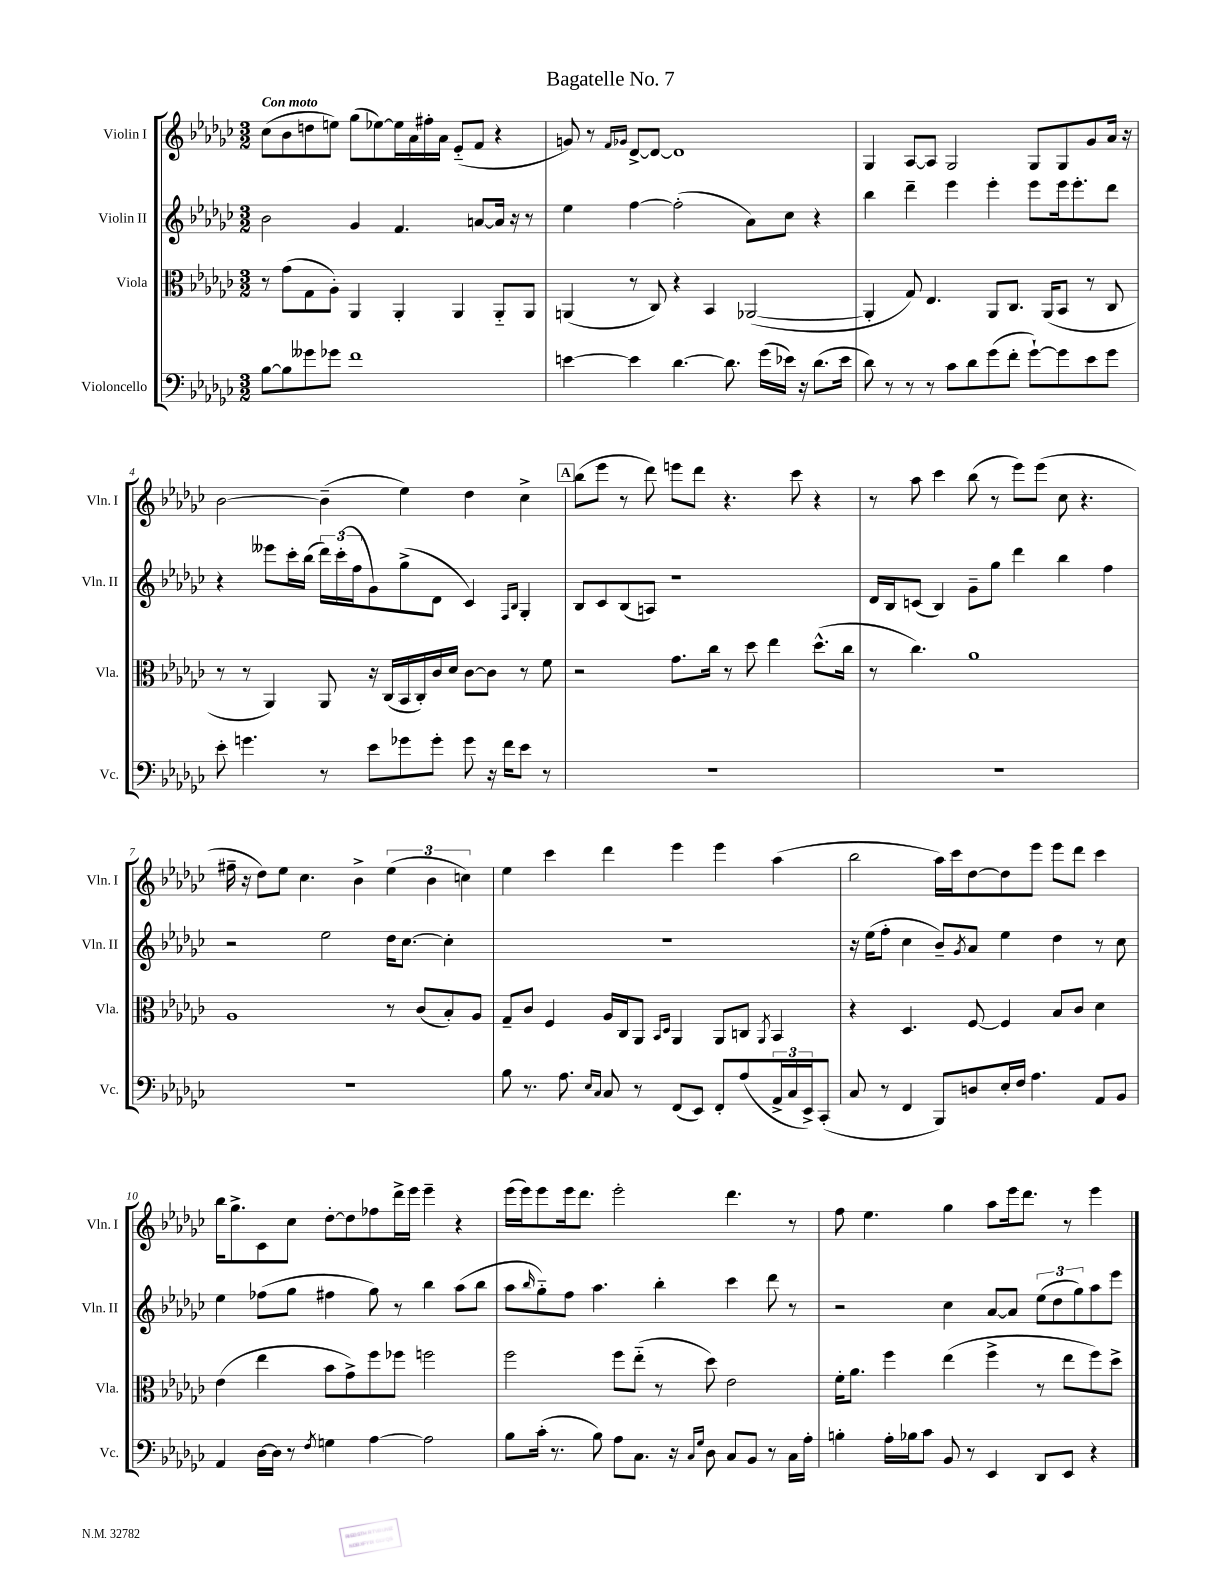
\header { title = "Bagatelle No. 7" }
<<
\new StaffGroup <<
\new Staff = "s0" \with { instrumentName = "Violin I" shortInstrumentName = "Vln. I" } {
    \clef treble \key ges \major \numericTimeSignature \time 3/2 \tempo "Con moto"
    ces''8( bes'8 d''8 e''8) ges''8( ees''8~) ees''16 aes'16 fis''16-. aes'16 ees'8-_( f'8 r4 |
    g'8) r8 \grace { f'16 ges'16 } des'8~-> des'8~ des'1 |
    ges4 aes8~ aes8 ges2 ges8 ges8 ges'8 aes'16 r16 |
    bes'2~ bes'4--( ees''4) des''4 ces''4-> |
    \mark \markup { \box "A" } bes''8( ees'''8 r8 des'''8) e'''8 des'''8 r4. ces'''8 r4 |
    r8 aes''8 ces'''4 bes''8( r8 ees'''8) ees'''8( ces''8 r4. |
    fis''16-- r16 des''8) ees''8 ces''4. bes'4-> \tuplet 3/2 { ees''4( bes'4 c''4) } |
    ees''4 ces'''4 des'''4 ees'''4 ees'''4 aes''4( |
    bes''2 aes''16) ces'''16 des''8~ des''8 ees'''8 ees'''8 des'''8 ces'''4 |
    bes''16 ges''8.-> ces'8 ces''8 des''8~-. des''8 fes''8 des'''16-> ees'''16 ees'''4-- r4 |
    ees'''16( ees'''16) ees'''8 ees'''16 des'''8. ees'''2-. des'''4. r8 |
    f''8 ees''4. ges''4 aes''8 ees'''16 des'''8. r8 ees'''4 \bar "|." |
}
\new Staff = "s1" \with { instrumentName = "Violin II" shortInstrumentName = "Vln. II" } {
    \clef treble \key ges \major \numericTimeSignature \time 3/2
    bes'2 ges'4 f'4. a'8~ a'16 r16 r8 |
    ees''4 f''4~ f''2-.( aes'8) ces''8 r4 |
    bes''4 des'''4-- ees'''4 ees'''4-. ees'''8 ees'''16 ees'''8.-. des'''8 |
    r4 eeses'''8 ces'''16-. bes''16( \tuplet 3/2 { des'''16) ces'''16-.( f''16 } ges'8) ges''8->( des'8 ces'4) \grace { f16 bes16 } ges4-. |
    \mark \markup { \box "A" } bes8 ces'8 bes8( a8) r1 |
    des'16 bes16 c'8( bes4) ges'8-- ges''8 des'''4 bes''4 f''4 |
    r2 ees''2 des''16 ces''8.~ ces''4-. |
    R1. |
    r16 ees''16( f''8-. ces''4 bes'8--) \acciaccatura { ges'8 } aes'8 ees''4 des''4 r8 ces''8 |
    ees''4 fes''8( ges''8 fis''4 ges''8) r8 bes''4 aes''8( bes''8 |
    aes''8 \grace { bes''16 } ges''8-_) f''8 aes''4. bes''4-. ces'''4 des'''8 r8 |
    r2 ces''4 aes'8~ aes'8 \tuplet 3/2 { ees''8( des''8 ges''8) } aes''8 ees'''8 \bar "|." |
}
\new Staff = "s2" \with { instrumentName = "Viola" shortInstrumentName = "Vla." } {
    \clef alto \key ges \major \numericTimeSignature \time 3/2
    r8 ges'8( ges8 aes8-.) aes,4 aes,4-. aes,4 aes,8-_ aes,8 |
    a,4( r8 ces8) r4 bes,4 aes,2~( |
    aes,4-. ges8) ees4. aes,8 ces8. aes,16( bes,8 r8 ces8 |
    r8 r8 aes,4) aes,8 r16 ces16( bes,16 ces16-.) ces'16 des'16 ces'8~ ces'8 r8 f'8 |
    \mark \markup { \box "A" } r2 ges'8. ces''16 r8 des''8 ees''4 des''8.-^( ces''16 |
    r8 ces''4.) aes'1 |
    aes1 r8 ces'8( bes8-.) aes8 |
    ges8-- ces'8 f4 aes16 ces16 aes,8 \grace { bes,16 des16 } aes,4 aes,8 c8 \acciaccatura { aes,8 } bes,4 |
    r4 des4. f8~ f4 bes8 ces'8 des'4 |
    ees'4( ees''4 bes'8 ges'8->) f''8 fes''8 f''2 |
    f''2 f''8 ees''8-_( r8 des''8) ees'2 |
    f'16-. aes'8. f''4 ees''4( f''4-> r8 ees''8 f''8) des''8-> \bar "|." |
}
\new Staff = "s3" \with { instrumentName = "Violoncello" shortInstrumentName = "Vc." } {
    \clef bass \key ges \major \numericTimeSignature \time 3/2
    bes8~ bes8 geses'8 ges'8 f'1 |
    e'4~ e'4 des'4.~ des'8. ges'16( ees'16) r16 des'8.( ees'16 |
    des'8) r8 r8 r8 ces'8 des'8 ges'8( f'8-. ges'8~-!) ges'8 ees'8 ges'8 |
    ees'8-. g'4. r8 ees'8 ges'8 ges'8-. ges'8 r16 f'16 ees'8 r8 |
    \mark \markup { \box "A" } R1. |
    R1. |
    R1. |
    bes8 r8. aes8. \grace { ees16 ces16 } ces8 r8 f,8( ees,8) f,8-. aes8( \tuplet 3/2 { aes,16-> ces16 ees,16->) } ces,8-.( |
    ces8 r8 f,4 bes,,8) d8 ees16-. f16 aes4. aes,8 bes,8 |
    aes,4 des16~ des16 r8 \acciaccatura { f8 } g4 aes4~ aes2 |
    bes8 ces'16-.( r8. bes8) aes8 ces8. r16 \grace { ces16 ges16 } des8 ces8 bes,8 r8 ces16 aes16-. |
    b4-. aes16-. bes16 ces'8 bes,8 r8 ees,4 des,8 ees,8 r4 \bar "|." |
}
>>
>>
